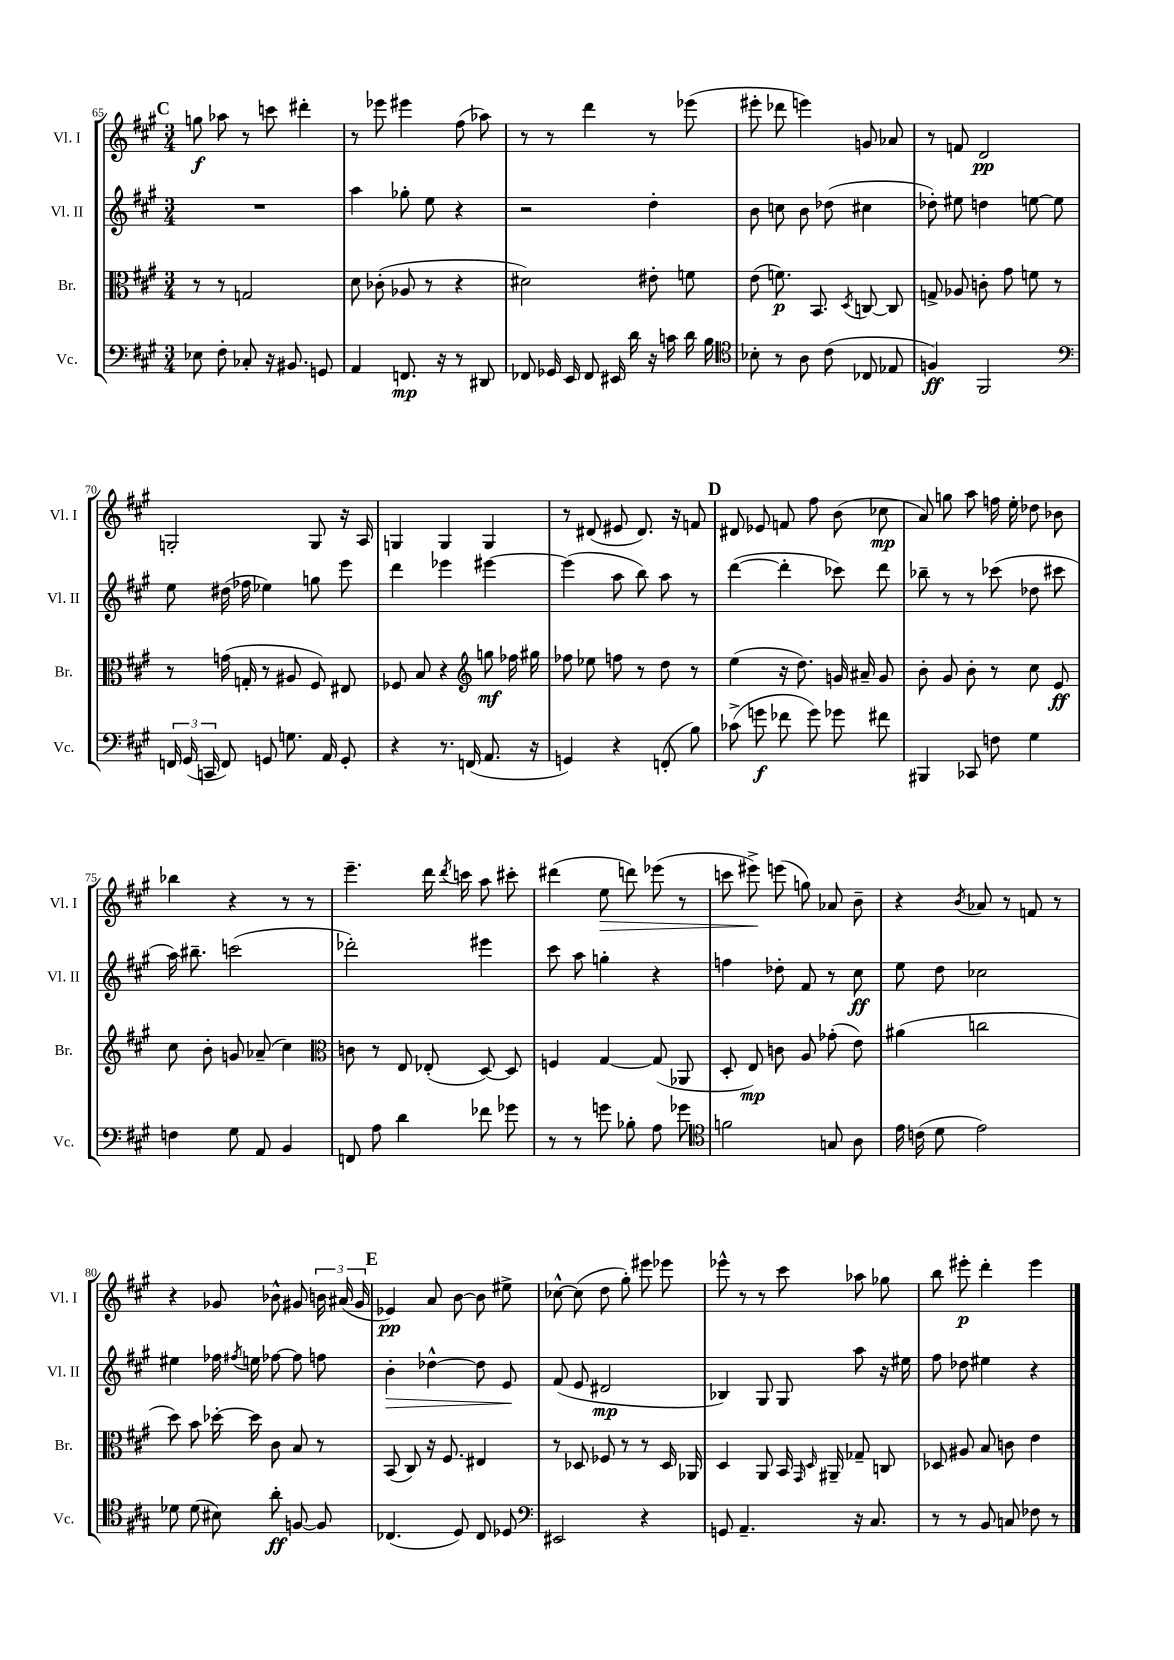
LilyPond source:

<<
\new StaffGroup <<
\new Staff = "s0" \with { instrumentName = "Vl. I" shortInstrumentName = "Vl. I" } {
    \clef treble \key a \major \numericTimeSignature \time 3/4
    \autoBeamOff \mark \markup { \bold "C" } g''8\f aes''8 r8 c'''8 dis'''4-. |
    r8 ees'''8 eis'''4 fis''8( aes''8) |
    r8 r8 d'''4 r8 ees'''8( |
    eis'''8-. des'''8 e'''4) g'8 aes'8 |
    r8 f'8 d'2\pp |
    g2-. g8 r16 a16 |
    g4 g4 g4 |
    r8 dis'8( eis'8 dis'8.) r16 f'8 |
    \mark \markup { \bold "D" } dis'8 ees'8 f'8 fis''8 b'8( ces''8\mp |
    a'8) g''8 a''8 f''16 e''16-. des''8 bes'8 |
    bes''4 r4 r8 r8 |
    e'''4.-- d'''16 \acciaccatura { d'''8 } c'''16 a''8 cis'''8-. |
    dis'''4( e''8\> d'''8) ees'''8( r8 |
    c'''8 eis'''8->\!) e'''8( g''8) aes'8 b'8-- |
    r4 \acciaccatura { b'8 } aes'8 r8 f'8 r8 |
    r4 ges'8 bes'8-^ gis'8 \tuplet 3/2 { b'16 ais'16( gis'16 } |
    \mark \markup { \bold "E" } ees'4\pp) a'8 b'8~ b'8 eis''8-> |
    ces''8~-^ ces''8( d''8 gis''8-.) eis'''8 ees'''8 |
    ees'''8-^ r8 r8 cis'''8 aes''8 ges''8 |
    b''8 eis'''8-.\p d'''4-. eis'''4 \bar "|." |
}
\new Staff = "s1" \with { instrumentName = "Vl. II" shortInstrumentName = "Vl. II" } {
    \clef treble \key a \major \numericTimeSignature \time 3/4
    \autoBeamOff \mark \markup { \bold "C" } R2. |
    a''4 ges''8-. e''8 r4 |
    r2 d''4-. |
    b'8 c''8 b'8 des''8( cis''4 |
    des''8-.) eis''8 d''4 e''8~ e''8 |
    e''8 dis''16( fes''16 ees''4) g''8 e'''8 |
    d'''4 ees'''4 eis'''4~ |
    eis'''4( a''8 b''8) a''8 r8 |
    \mark \markup { \bold "D" } d'''4~( d'''4-. ces'''8) d'''8 |
    bes''8-- r8 r8 ces'''8( des''8 cis'''8 |
    a''16) bis''8.-- c'''2( |
    des'''2-.) eis'''4 |
    cis'''8 a''8 g''4-. r4 |
    f''4 des''8-. fis'8 r8 cis''8\ff |
    e''8 d''8 ces''2 |
    eis''4 fes''16 \acciaccatura { fis''8 } e''16 fes''8~ fes''8 f''8 |
    \mark \markup { \bold "E" } b'4-.\> des''4~-^ des''8 e'8\! |
    fis'8( e'8 dis'2\mp |
    bes4) gis8 gis8 a''8 r16 eis''16 |
    fis''8 des''8 eis''4 r4 \bar "|." |
}
\new Staff = "s2" \with { instrumentName = "Br." shortInstrumentName = "Br." } {
    \clef alto \key a \major \numericTimeSignature \time 3/4
    \autoBeamOff \mark \markup { \bold "C" } r8 r8 g2 |
    d'8 ces'8-.( aes8 r8 r4 |
    dis'2) eis'8-. f'8 |
    e'8( f'8.\p) b,8. \acciaccatura { d8 } c8~ c8 |
    g8-> aes8 c'8-. gis'8 f'8 r8 |
    r8 g'16( g16-. r8 ais8 fis8) eis8 |
    fes8 b8 r4 \clef treble g''8\mf fes''16 gis''16 |
    fes''8 ees''8 f''8 r8 d''8 r8 |
    \mark \markup { \bold "D" } e''4( r16 d''8.) g'16 ais'16-- g'8 |
    b'8-. gis'8 b'8-. r8 cis''8 e'8\ff |
    cis''8 b'8-. g'8 aes'8--( cis''4) |
    \clef alto c'8 r8 e8 ees8-.( d8~) d8 |
    f4 gis4~ gis8( aes,8 |
    d8-. e8\mp) c'8 a8 ges'8-.( e'8) |
    ais'4( c''2 |
    d''8) b'8 des''16~-. des''16 cis'8 b8 r8 |
    \mark \markup { \bold "E" } b,8( cis8) r16 fis8. eis4 |
    r8 des8 fes8 r8 r8 des16 aes,16 |
    d4 a,8 b,16 \grace { gis,16 d16 } ais,16-- ges8-- c8 |
    des8 ais8 b8 c'8 e'4 \bar "|." |
}
\new Staff = "s3" \with { instrumentName = "Vc." shortInstrumentName = "Vc." } {
    \clef bass \key a \major \numericTimeSignature \time 3/4
    \autoBeamOff \mark \markup { \bold "C" } ees8 fis8-. ces8-. r16 bis,8. g,8 |
    a,4 f,8.\mp r16 r8 dis,8 |
    fes,8 ges,16 e,16 fes,8 eis,16 d'16 r16 c'16 d'16 b16 |
    \clef tenor bes8-. r8 a8 cis'8( ces8 ees8 |
    f4\ff) fis,2 |
    \clef bass \tuplet 3/2 { f,16 gis,16( c,16 } f,8) g,8 g8. a,16 g,8-. |
    r4 r8. f,16( a,8. r16 |
    g,4) r4 f,8-.( b8) |
    \mark \markup { \bold "D" } ces'8->( g'8\f fes'8 g'8) ges'8 fis'8 |
    bis,,4 ces,8 f8 gis4 |
    f4 gis8 a,8 b,4 |
    f,8 a8 d'4 fes'8 ges'8 |
    r8 r8 g'8 bes8-. a8 ges'8 |
    \clef tenor f'2 g8 a8 |
    e'16 c'16( d'8 e'2) |
    des'8 des'8( bis8) a'8-.\ff f8~ f8 |
    \mark \markup { \bold "E" } ces4.( d8) ces8 des8 |
    \clef bass eis,2 r4 |
    g,8 a,4.-- r16 cis8. |
    r8 r8 b,8 c8 fes8 r8 \bar "|." |
}
>>
>>
\layout { \context { \Score currentBarNumber = #65 } }
